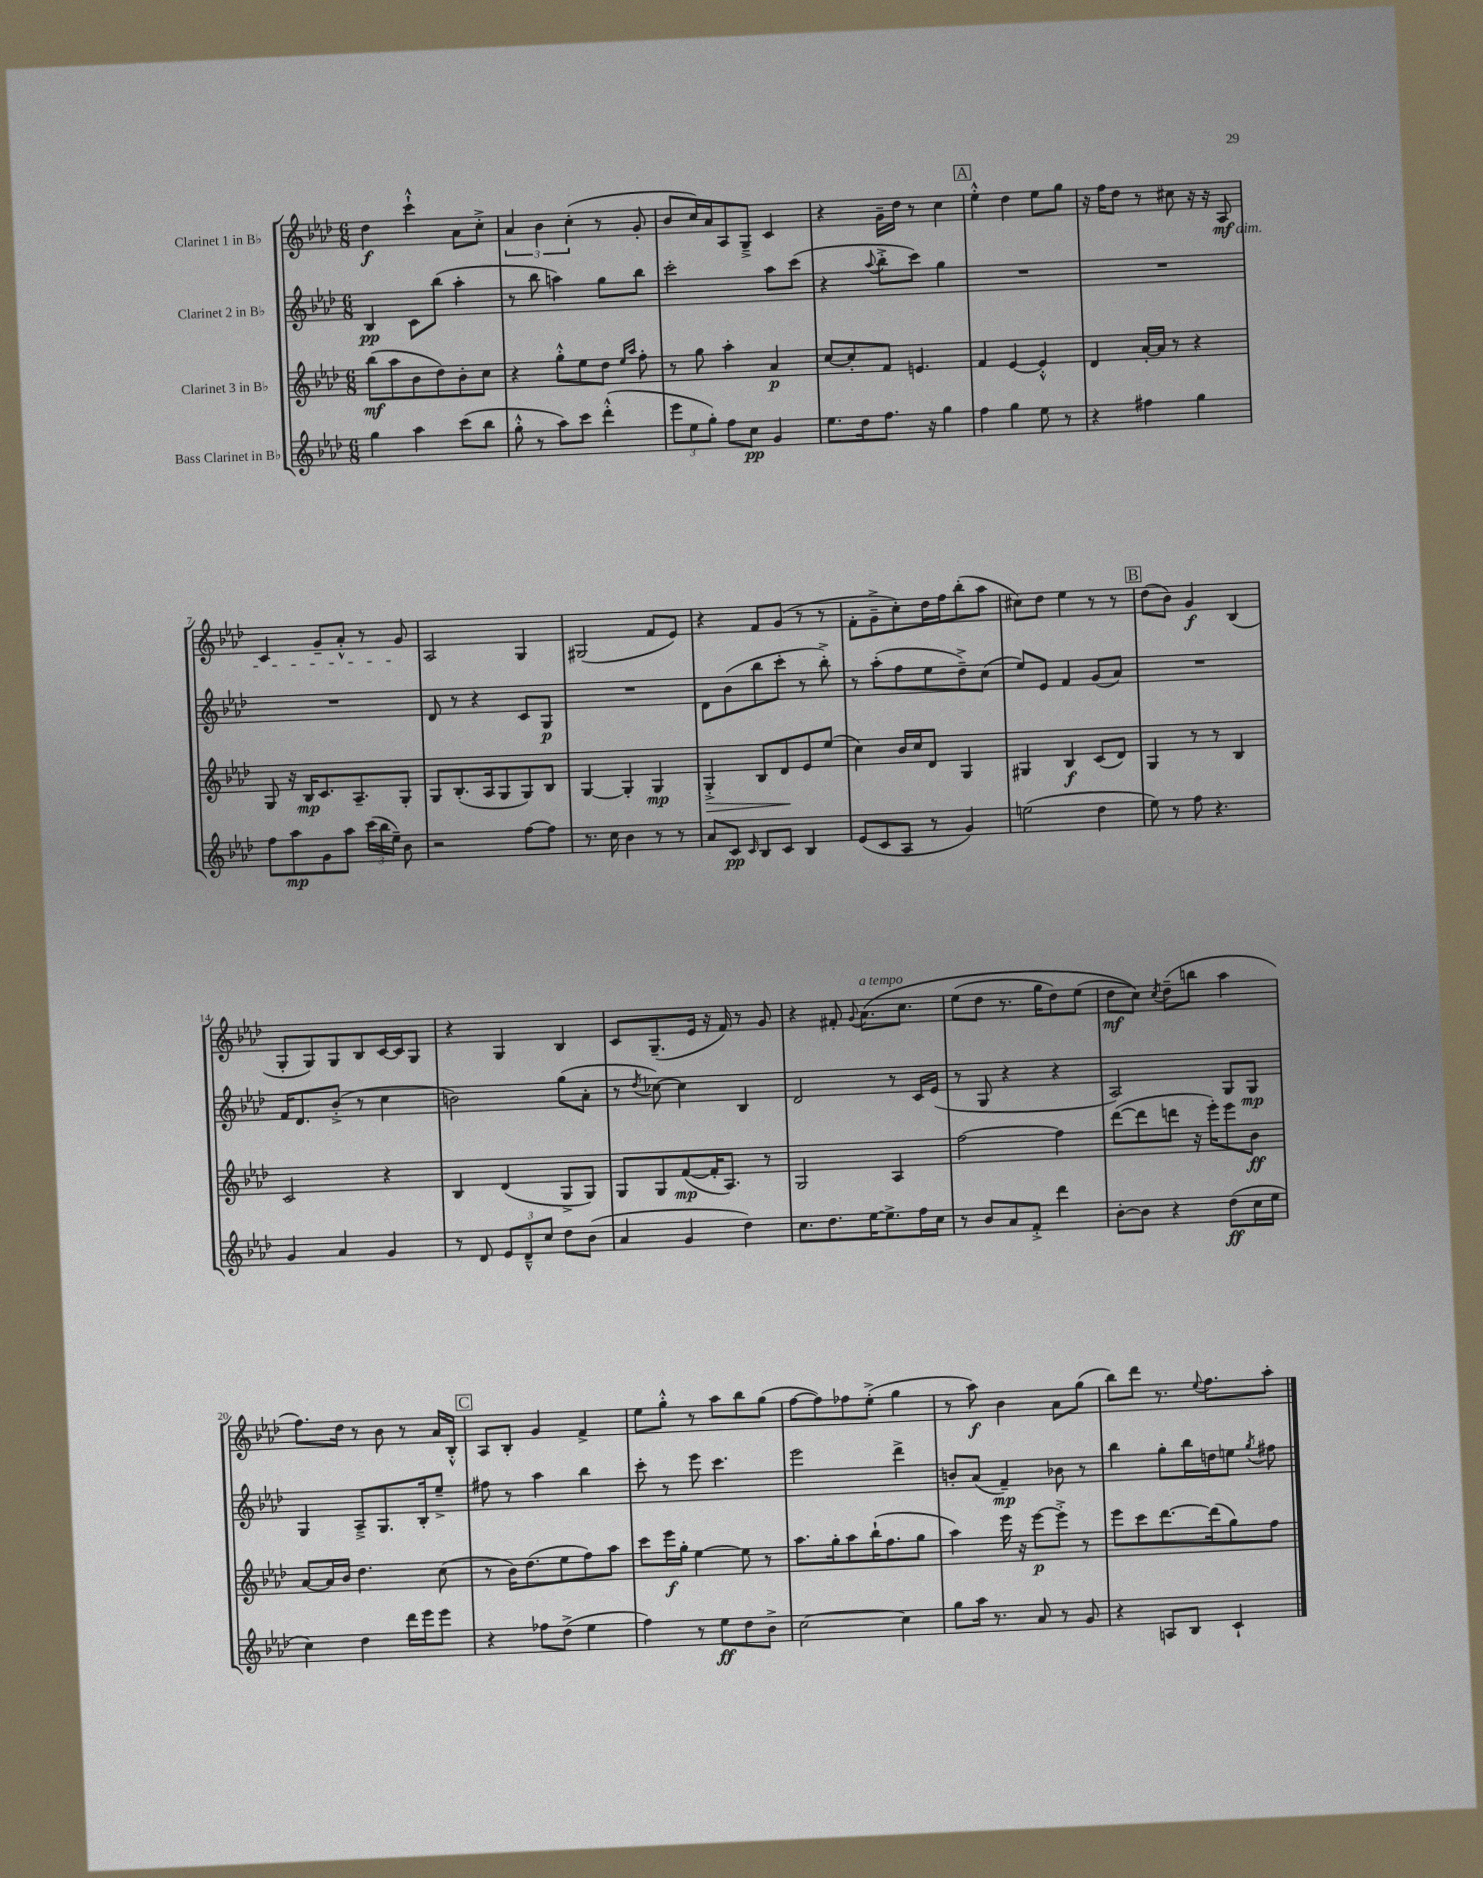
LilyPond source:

<<
\new StaffGroup <<
\new Staff = "s0" \with { instrumentName = "Clarinet 1 in Bb" } {
    \clef treble \key aes \major \numericTimeSignature \time 6/8
    \autoBeamOff des''4\f c'''4-!-^ aes'8[ c''8]-.-> |
    \tuplet 3/2 { aes'4 bes'4 c''4-.( } r8 g'8-. |
    bes'8[ c''16) aes'16 aes8 g8]---> c'4 |
    r4 g'16[-- des''16] r8 c''4 |
    \mark \markup { \box "A" } ees''4-.-^ des''4 ees''8[ g''8] |
    r16 f''16[ des''8] r8 cis''8 r16 r16 aes8\mf\dim |
    c'4 g'8[-- aes'8]-.-^ r8 g'8\! |
    aes2 g4 |
    gis2( f'8[ ees'8]) |
    r4 f'8[ g'8]( r8 r8 |
    f'8[-. g'8---> c''8-.) des''16 f''16 bes''8-.( aes''8] |
    cis''8[) des''8] ees''4 r8 r8 |
    \mark \markup { \box "B" } des''8[( bes'8]) g'4\f bes4( |
    g8[-. g8) g8 bes8 c'16~ c'16 g8] |
    r4 g4 bes4 |
    c'8[ g8.--( ees'16] r16 f'16) r8 g'8 |
    r4 fis'8-. \appoggiatura { g'8 } aes'8.[^\markup { \italic "a tempo" }\( c''8.] |
    ees''8[( des''8] r8. g''16[ des''8) ees''8]( |
    des''8[\mf c''8])\) \acciaccatura { c''8 } des''8[--( b''8] aes''4 |
    f''8.[) des''16] r8 bes'8 r8 aes'16[ bes16]-.-^ |
    \mark \markup { \box "C" } aes8[ bes8]-. g'4 f'4-> |
    ees''8[ g''8]-.-^ r8 aes''8[ bes''8 g''8]( |
    f''8[~ f''8) fes''8 ees''8]-.->( g''4 |
    r8 aes''8\f) bes'4 aes'8[ g''8]( |
    bes''8[) des'''8] r8. \appoggiatura { ees''8 } f''8.[ aes''8]-. \bar "|." |
}
\new Staff = "s1" \with { instrumentName = "Clarinet 2 in Bb" } {
    \clef treble \key aes \major \numericTimeSignature \time 6/8
    \autoBeamOff bes4\pp c'8[ bes''8]( aes''4-. |
    r8 bes''8 a''4) g''8[ bes''8] |
    c'''2-. aes''8[ c'''8]( |
    r4 \appoggiatura { aes''8 } bes''8[-.-> c'''8]) g''4 |
    \mark \markup { \box "A" } R2. |
    R2. |
    R2. |
    des'8 r8 r4 c'8[ g8]\p |
    R2. |
    des'8[ bes'8( bes''8 c'''8]-. r8 bes''8-.->) |
    r8 aes''8[-.( f''8 ees''8 des''8--->) c''8]( |
    ees''8[) ees'8] f'4 g'8[( aes'8]) |
    \mark \markup { \box "B" } R2. |
    f'16[ des'8. bes'8]-.->( r8 c''4 |
    b'2) g''8[( aes'8]-. |
    r8 \acciaccatura { des''8 } ces''8~) ces''4 bes4 |
    des'2 r8 c'16[ ees'16]( |
    r8 g8 r4 r4 |
    aes2) g8[ g8]\mp |
    g4 aes8[---> g8. bes16-. ees''8]---> |
    \mark \markup { \box "C" } fis''8 r8 aes''4 bes''4 |
    c'''8-. r8 ees'''8 c'''4. |
    ees'''2 des'''4-> |
    b'8[-. aes'8]( f'4--\mp) bes'8 r8 |
    bes''4 g''8[-. bes''16 d''16 e''8] \acciaccatura { g''8 } fis''8 \bar "|." |
}
\new Staff = "s2" \with { instrumentName = "Clarinet 3 in Bb" } {
    \clef treble \key aes \major \numericTimeSignature \time 6/8
    \autoBeamOff bes''8[\mf( aes''8 bes'8 des''8) bes'8-. c''8] |
    r4 g''8[-.-^ ees''8 des''8] \grace { ees''16[ aes''16] } f''8-. |
    r8 g''8 aes''4-. aes'4\p |
    c''8[~ c''8-. f'8] e'4. |
    \mark \markup { \box "A" } f'4 ees'4~ ees'4-.-^ |
    des'4 aes'16[~-. aes'16] r8 r4 |
    g8 r16 bes16[\mp c'8. aes8.-- g8]-. |
    g8[ bes8.-.( aes16 g8 g8) bes8] |
    g4~ g4-. g4\mp |
    g4-.->\> bes8[ des'8\! ees'8 ees''8]( |
    c''4) bes'16[ c''16 des'8] g4 |
    gis4 bes4\f c'8[( des'8]) |
    \mark \markup { \box "B" } g4 r8 r8 bes4 |
    c'2 r4 |
    bes4 des'4( g8[-> g8]) |
    g8[ g8 f'8~\mp( f'16-. aes8.]) r8 |
    g2 aes4 |
    f''2~ f''4 |
    des'''8[~( des'''8 d'''8] r16 ees'''16[-.) ees'''8 bes'8]\ff |
    aes'8[~ aes'16 bes'16] des''4. c''8( |
    \mark \markup { \box "C" } r8 bes'16[) des''8.( ees''8 f''8) aes''8] |
    c'''8[ ees'''16\f g''16]-. ees''4~ ees''8 r8 |
    aes''8.[ g''16-. aes''8 bes''16-!( f''8. g''8] |
    aes''4) ees'''16 r16 ees'''8[~\p ees'''8]-.-> r8 |
    ees'''8[ c'''8 des'''8.~ des'''16( g''8) f''8] \bar "|." |
}
\new Staff = "s3" \with { instrumentName = "Bass Clarinet in Bb" } {
    \clef treble \key aes \major \numericTimeSignature \time 6/8
    \autoBeamOff g''4 aes''4 c'''8[( bes''8] |
    g''8-.-^ r8 aes''8[) c'''8] des'''4-.-^( |
    \tuplet 3/2 { ees'''8[ ees''8 g''8]-.) } f''8[ c''8]\pp g'4 |
    ees''8.[ des''16 f''8.] r16 g''4 |
    \mark \markup { \box "A" } f''4 g''4 ees''8 r8 |
    r4 fis''4 g''4 |
    f''8[ aes''8\mp g'8 aes''8] \tuplet 3/2 { c'''16[( bes''16 ees''16]--) } bes'8 |
    r2 f''8[~ f''8] |
    r8. c''16 bes'4 r8 r8 |
    aes'8[ c'8]\pp \grace { c'16 } bes8[ c'8] bes4 |
    ees'8[( c'8 aes8] r8 g'4) |
    e''2( des''4 |
    \mark \markup { \box "B" } ees''8) r8 f''8 r4. |
    g'4 aes'4 g'4 |
    r8 des'8 \tuplet 3/2 { ees'8[ des'8---^ c''8] } des''8[ bes'8]( |
    aes'4 g'4 des''4) |
    c''8.[ des''8. ees''16~ ees''8.-> f''16 c''16] |
    r8 bes'8[ aes'8 f'8]-.-> des'''4 |
    bes'8[~-. bes'8] r4 des''8[\ff( c''16 ees''16] |
    c''4) des''4 des'''16[ ees'''16 ees'''8] |
    \mark \markup { \box "C" } r4 fes''8[ des''8]->( ees''4 |
    f''4) r8 ees''8[\ff des''8 bes'8]-> |
    c''2~ c''4 |
    g''8[ aes''16] r8. aes'8 r8 g'8 |
    r4 a8[ bes8] c'4-! \bar "|." |
}
>>
>>
